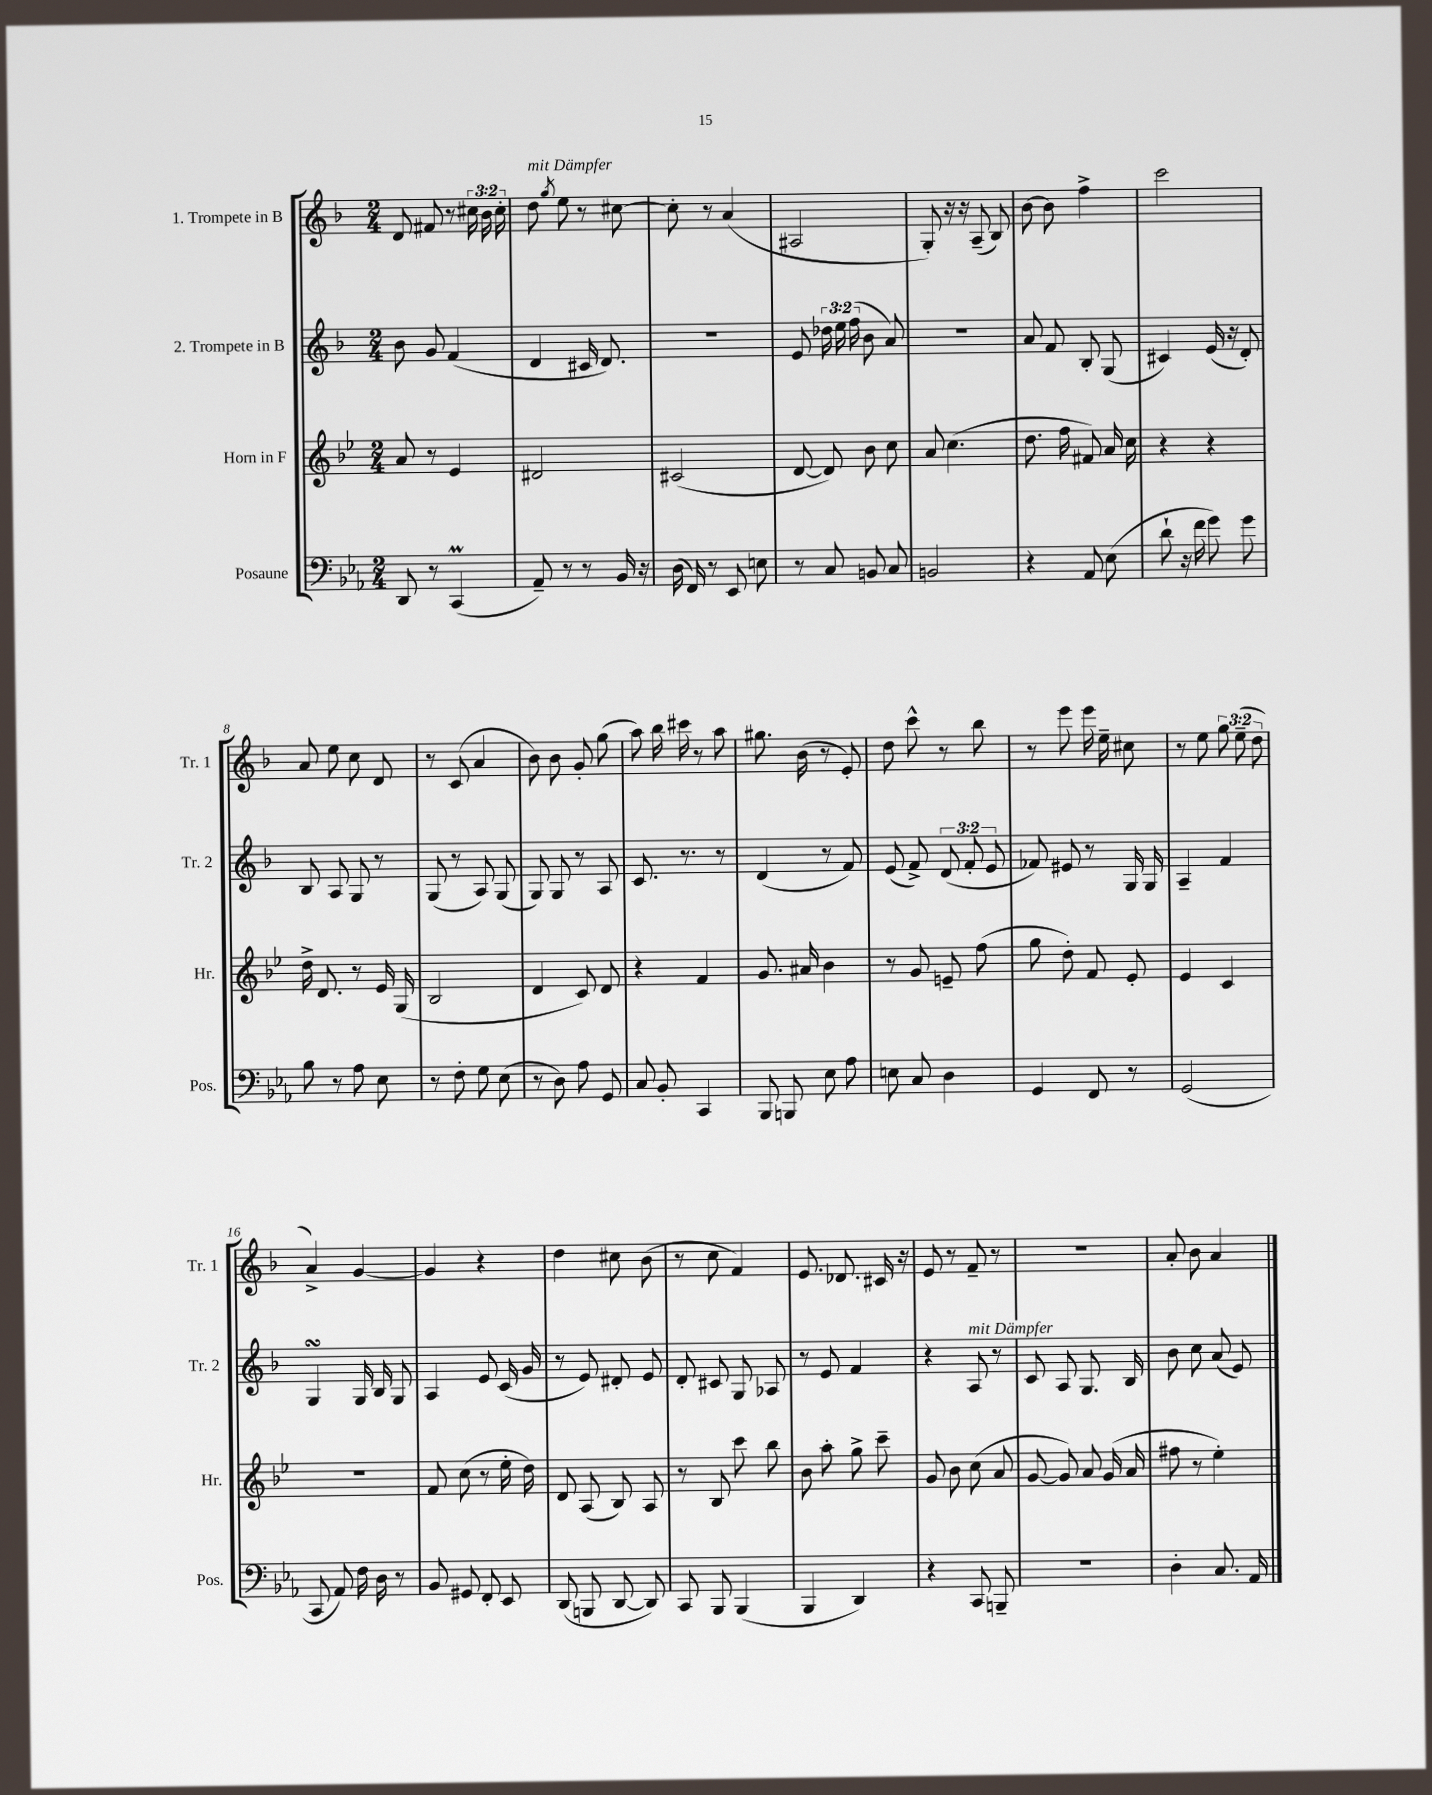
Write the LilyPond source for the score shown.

<<
\new StaffGroup <<
\new Staff = "s0" \with { instrumentName = "1. Trompete in B" shortInstrumentName = "Tr. 1" } {
    \clef treble \key f \major \numericTimeSignature \time 2/4 \override Staff.TupletNumber.text = #tuplet-number::calc-fraction-text
    \autoBeamOff d'8 fis'8 r8 \tuplet 3/2 { cis''16 bes'16 cis''16-. } |
    d''8^\markup { \italic "mit Dämpfer" } \acciaccatura { g''8 } e''8 r8 cis''8~ |
    cis''8-. r8 a'4( |
    ais2 |
    g8-.) r16 r16 a8--( bes8) |
    bes'8~ bes'8 f''4-> |
    c'''2 |
    a'8 e''8 c''8 d'8 |
    r8 c'8( a'4 |
    bes'8) bes'8 g'8-. g''8( |
    a''8) bes''16 cis'''16 r8 a''8 |
    gis''8. bes'16( r8 e'8-.) |
    d''8 c'''8-^ r8 bes''8 |
    r8 e'''8 e'''16 e''16-- cis''8 |
    r8 e''8 \tuplet 3/2 { g''8 e''8--( d''8 } |
    a'4->) g'4~ |
    g'4 r4 |
    d''4 cis''8 bes'8( |
    r8 c''8 f'4) |
    e'8. des'8. cis'16 r16 |
    e'8 r8 f'8-- r8 |
    r2 |
    a'8-. bes'8 a'4 \bar "|." |
}
\new Staff = "s1" \with { instrumentName = "2. Trompete in B" shortInstrumentName = "Tr. 2" } {
    \clef treble \key f \major \numericTimeSignature \time 2/4 \override Staff.TupletNumber.text = #tuplet-number::calc-fraction-text
    \autoBeamOff bes'8 g'8 f'4( |
    d'4 cis'16 d'8.) |
    R2 |
    e'8 \tuplet 3/2 { des''16 e''16 f''16( } bes'8 a'8) |
    R2 |
    a'8 f'8 bes8-. g8( |
    cis'4) e'16( r16 d'8-.) |
    bes8 a8 g8 r8 |
    g8( r8 a8) g8( |
    g8) g8 r8 a8 |
    c'8. r8. r8 |
    d'4( r8 f'8) |
    e'8( f'8->) \tuplet 3/2 { d'8( f'8-. e'8 } |
    fes'8) eis'8 r8 g16 g16 |
    a4-- f'4 |
    g4\turn g16 bes16 g8 |
    a4 e'8 c'16( g'16 |
    r8 e'8) dis'8-. e'8 |
    d'8-. cis'8 g8 aes8 |
    r8 e'8 f'4 |
    r4 a8^\markup { \italic "mit Dämpfer" } r8 |
    c'8 a8 g8. bes16 |
    bes'8 c''8 a'8( e'8) \bar "|." |
}
\new Staff = "s2" \with { instrumentName = "Horn in F" shortInstrumentName = "Hr." } {
    \clef treble \key bes \major \numericTimeSignature \time 2/4
    \autoBeamOff a'8 r8 ees'4 |
    dis'2 |
    cis'2( |
    d'8~ d'8) bes'8 c''8 |
    a'8 c''4.( |
    d''8. f''16 fis'8) a'16 c''16 |
    r4 r4 |
    d''16-> d'8. r8 ees'16 g16( |
    bes2 |
    d'4 c'8) d'8 |
    r4 f'4 |
    g'8. ais'16 bes'4 |
    r8 g'8 e'8-- f''8( |
    g''8 d''8-.) f'8 ees'8-. |
    ees'4 c'4 |
    R2 |
    f'8 c''8( r8 ees''16-. d''16) |
    d'8 a8( bes8) a8 |
    r8 bes8 c'''8 bes''8 |
    bes'8 a''8-. g''8-> c'''8-- |
    g'8 bes'8 c''8( a'8 |
    g'8~ g'8) a'8 g'16( a'16 |
    fis''8 r8 ees''4-.) \bar "|." |
}
\new Staff = "s3" \with { instrumentName = "Posaune" shortInstrumentName = "Pos." } {
    \clef bass \key ees \major \numericTimeSignature \time 2/4
    \autoBeamOff d,8 r8 c,4\prall( |
    aes,8--) r8 r8 bes,16 r16 |
    d16( f,16) r8 ees,8 e8 |
    r8 c8 b,8 c8 |
    b,2 |
    r4 aes,8 ees8( |
    d'8-! r16 f'16 g'8) g'8 |
    bes8 r8 aes8 ees8 |
    r8 f8-. g8 ees8( |
    r8 d8) aes8 g,8 |
    c8 bes,8-. c,4 |
    bes,,8 b,,8 ees8 aes8 |
    e8 c8 d4 |
    g,4 f,8 r8 |
    g,2( |
    c,8 aes,8) f16 d16 r8 |
    bes,8 gis,8 f,8-. ees,8 |
    d,8( b,,8 d,8~ d,8) |
    c,8 bes,,8 bes,,4( |
    bes,,4 d,4) |
    r4 c,8 b,,8-- |
    R2 |
    d4-. c8. aes,16 \bar "|." |
}
>>
>>
